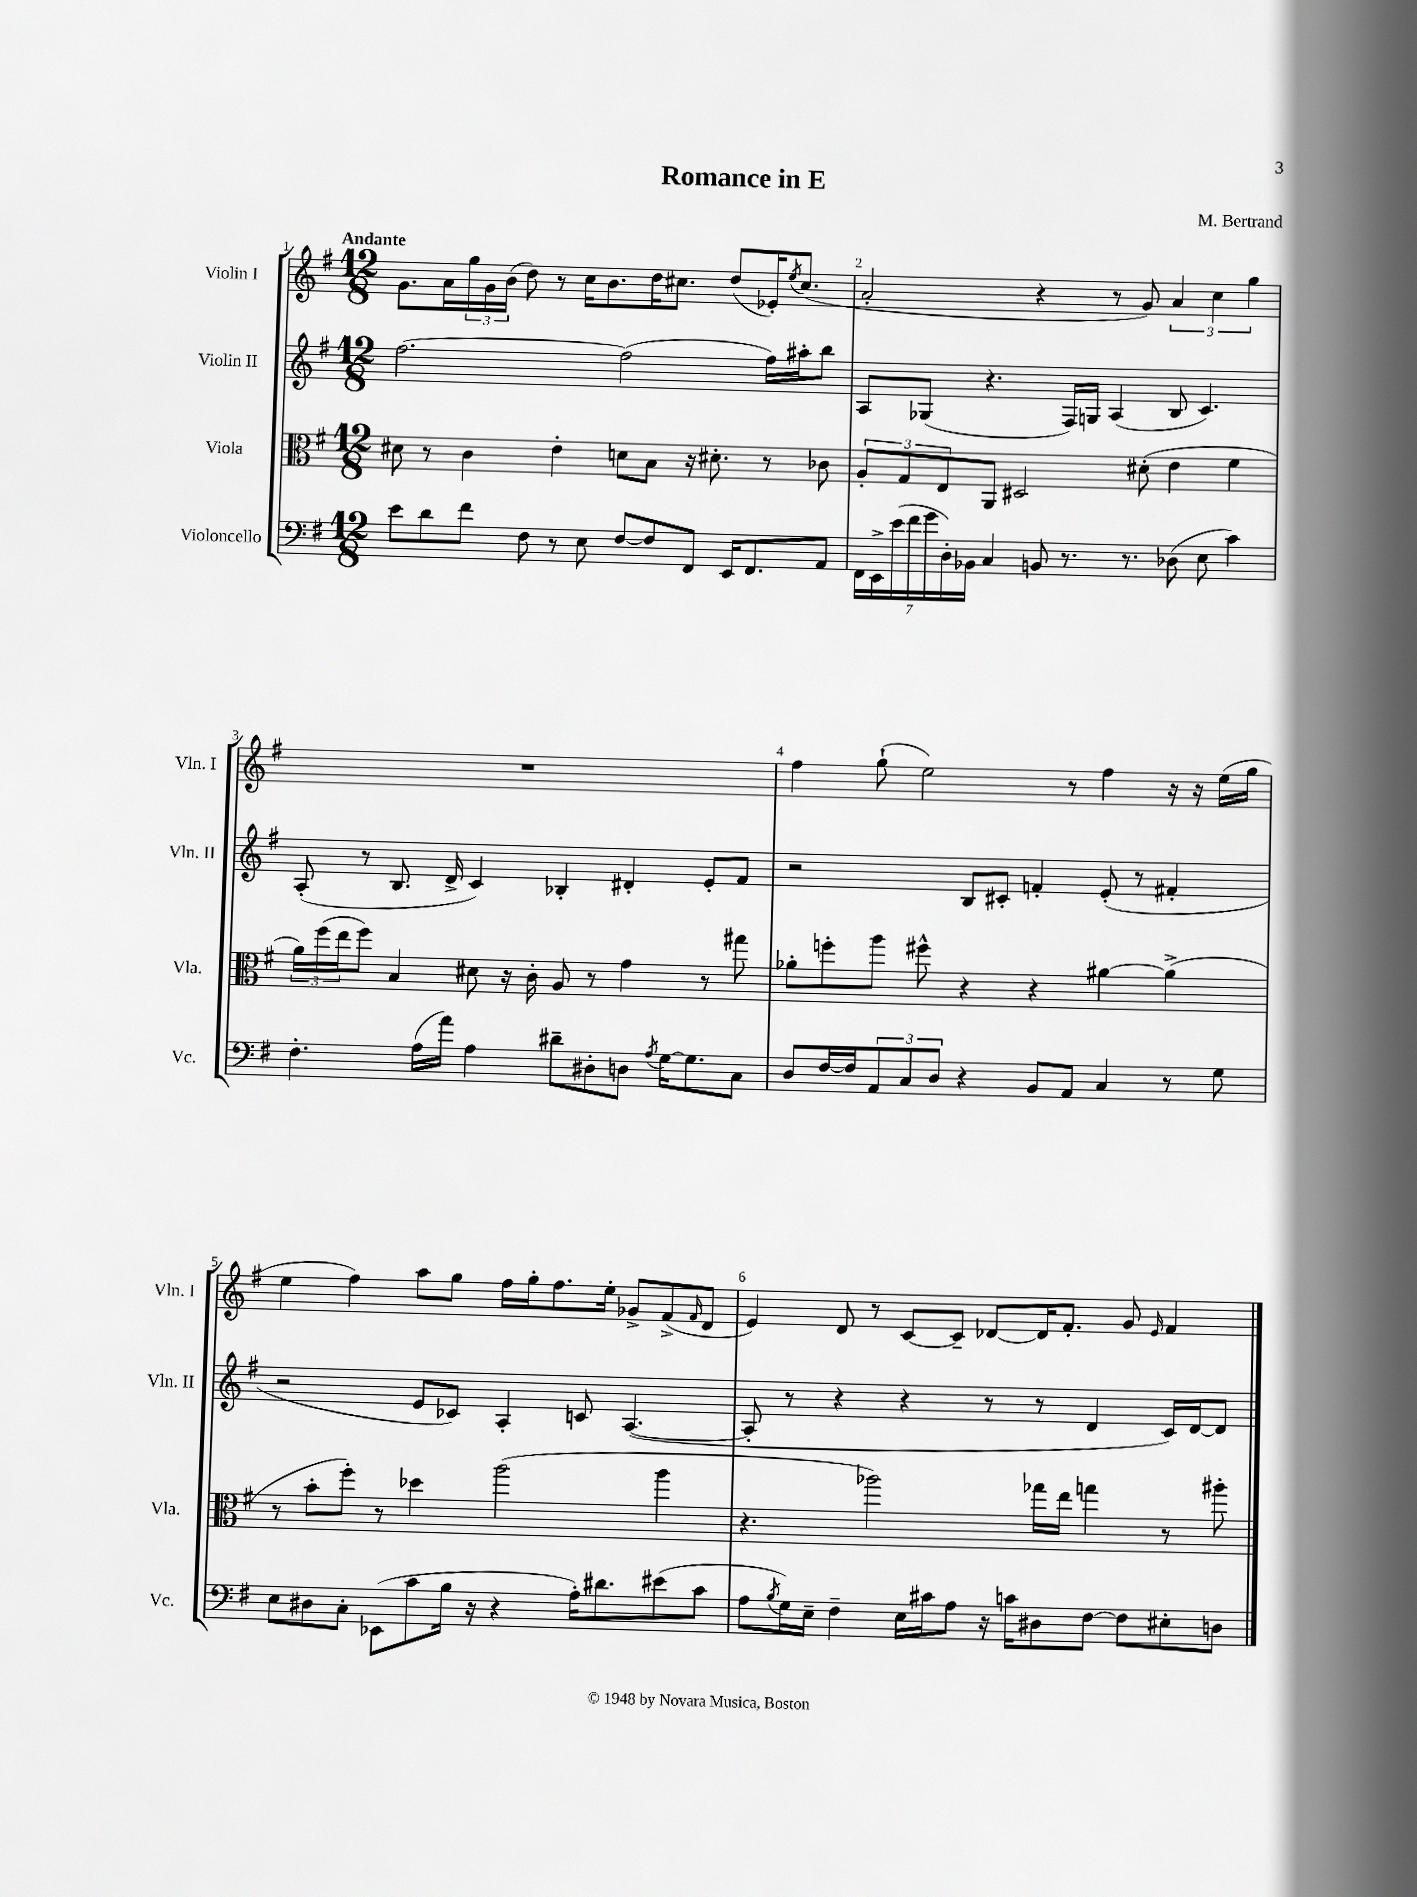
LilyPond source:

\header { title = "Romance in E" composer = "M. Bertrand" }
<<
\new StaffGroup <<
\new Staff = "s0" \with { instrumentName = "Violin I" shortInstrumentName = "Vln. I" } {
    \clef treble \key g \major \numericTimeSignature \time 12/8 \tempo "Andante"
    g'8. a'16 \tuplet 3/2 { g''16 g'16 b'16( } d''8) r8 c''16 b'8. d''16 cis''8. d''8( ees'16-.) \acciaccatura { e''8 } cis''8.( |
    a'2-. r4 r8 g'8) \tuplet 3/2 { a'4 c''4 g''4 } |
    R1. |
    fis''4 g''8-!( e''2) r8 fis''4 r16 r16 e''16( g''16 |
    e''4 fis''4) a''8 g''8 fis''16 g''16-. fis''8. e''16-. ges'8-> fis'8->( \grace { fis'16 } d'8 |
    e'4) d'8 r8 c'8~ c'8-- des'8~ des'16 fis'8.-. g'8 \grace { e'16 } fis'4 \bar "|." |
}
\new Staff = "s1" \with { instrumentName = "Violin II" shortInstrumentName = "Vln. II" } {
    \clef treble \key g \major \numericTimeSignature \time 12/8
    fis''2.~ fis''2( fis''16) ais''16-. b''8 |
    a8 ges8( r4. fis16) g16 a4( b8 c'4.) |
    a8-.( r8 b8. d'16-> c'4) bes4-. dis'4-. e'8-. fis'8 |
    r2 b8 cis'8-. f'4-. e'8-.( r8 fis'4-. |
    r2 e'8 ces'8) a4-. c'8 a4.~( |
    a8-. r8 r4 r4 r8 r8 d'4 c'16) d'16~ d'8 \bar "|." |
}
\new Staff = "s2" \with { instrumentName = "Viola" shortInstrumentName = "Vla." } {
    \clef alto \key g \major \numericTimeSignature \time 12/8
    dis'8 r8 c'4 e'4-. d'8 b8 r16 dis'8.-. r8 ces'8 |
    \tuplet 3/2 { a8-. g8 e8 } a,8 dis2 dis'8-.( e'4 fis'4 |
    \tuplet 3/2 { a'16) fis''16( e''16 } fis''8) b4 dis'8 r16 c'16-. a8 r8 g'4 r8 gis''8 |
    aes'8-. f''8-. a''8 fis''8-^ r4 r4 ais'4~ ais'4->( |
    r8 b'8-. fis''8-.) r8 des''4 a''2( a''4 |
    r4. aes''2) ges''16 e''16 g''4 r8 ais''8-. \bar "|." |
}
\new Staff = "s3" \with { instrumentName = "Violoncello" shortInstrumentName = "Vc." } {
    \clef bass \key g \major \numericTimeSignature \time 12/8
    e'8 d'8 fis'8 fis8 r8 e8 fis8~ fis8 fis,8 e,16 fis,8. a,8 |
    \tuplet 7/4 { fis,16 e,16-> e'16( fis'16 g'16 d16-.) bes,16 } c4 b,8 r8. r8. des8( e8 c'4) |
    fis4.-. a16( a'16) a4 dis'8-- dis8-. d8 \acciaccatura { a8 } g16~ g8. c8 |
    d8 fis16~ fis16 \tuplet 3/2 { a,8 c8 d8 } r4 b,8 a,8 c4 r8 g8 |
    e8 dis8 c8-. ees,8( c'8 b16 r16 r4 a16-.) dis'8. eis'8( c'8 |
    a8 \acciaccatura { b8 } g16) e16-- fis4-- e16 cis'16 a8 r16 c'16 dis8 fis8~ fis8 eis8-. d8 \bar "|." |
}
>>
>>
\layout { \context { \Score \override BarNumber.break-visibility = ##(#f #t #t) barNumberVisibility = #all-bar-numbers-visible } }
